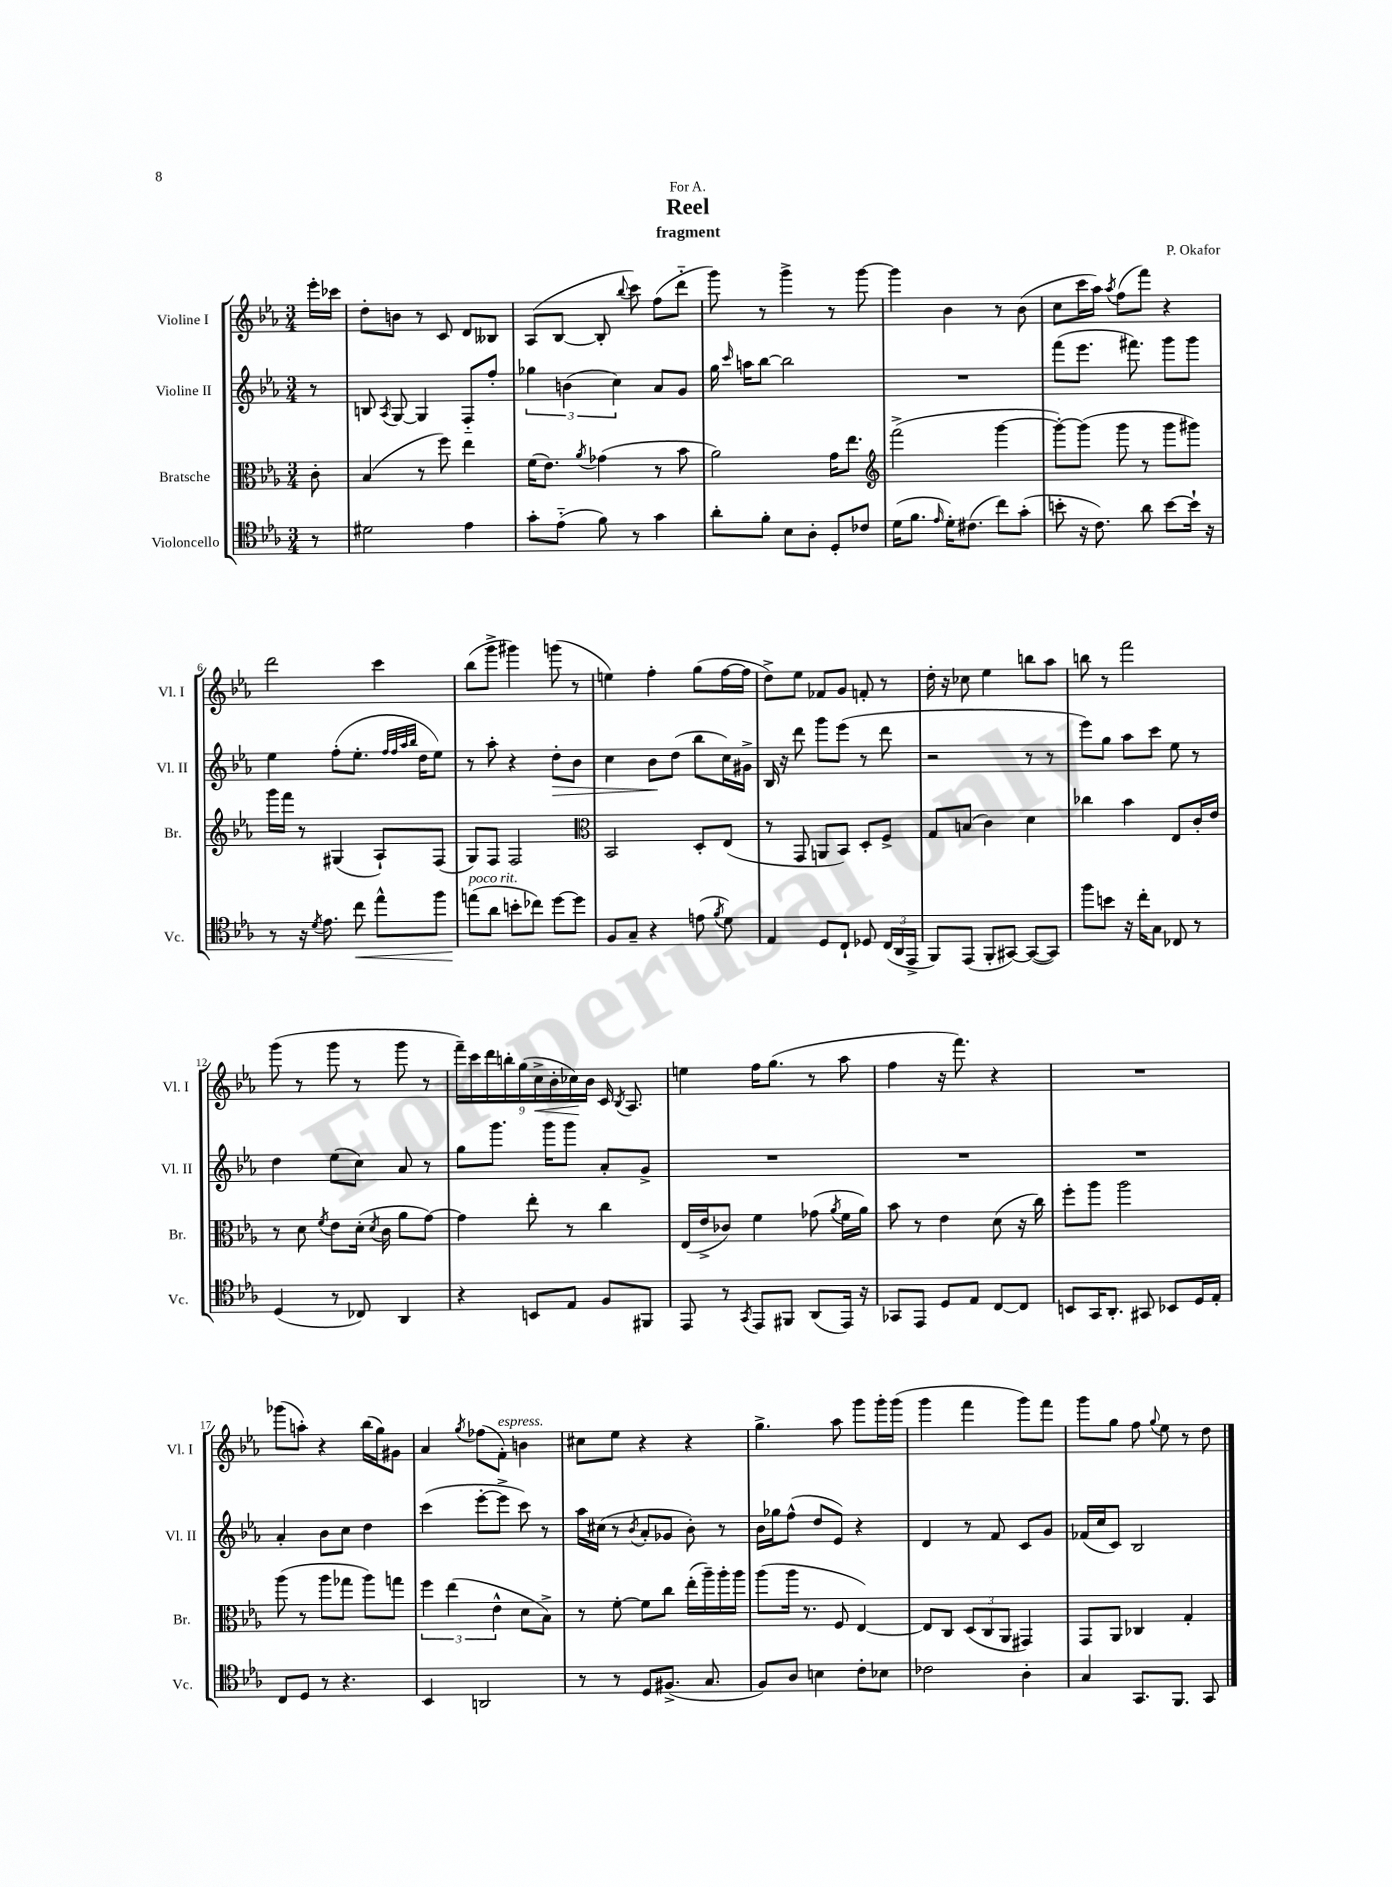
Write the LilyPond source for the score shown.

\header { title = "Reel" composer = "P. Okafor" subtitle = "fragment" dedication = "For A." }
<<
\new StaffGroup <<
\new Staff = "s0" \with { instrumentName = "Violine I" shortInstrumentName = "Vl. I" } {
    \clef treble \key ees \major \numericTimeSignature \time 3/4 \partial 8
    \autoBeamOff ees'''16[-. ces'''16] |
    d''8[-. b'8] r8 c'8 d'8[ beses8] |
    aes8[( bes8]~ bes8-. \appoggiatura { bes''8 } c'''8) f''8[( d'''8]-_ |
    g'''8) r8 g'''4-> r8 g'''8~ |
    g'''4 bes'4 r8 bes'8( |
    c''8[ c'''16 aes''16]) \acciaccatura { aes''8 } f''8[( f'''8]) r4 |
    d'''2 c'''4 |
    bes''8[( g'''8]-> gis'''4) g'''8( r8 |
    e''4) f''4-. g''8[( f''16~ f''16] |
    d''8[->) ees''8] fes'8[ g'8] f'8-. r8 |
    d''16-. r16 ces''8 ees''4 b''8[ aes''8] |
    b''8 r8 f'''2 |
    g'''8( r8 g'''8 r8 g'''8 r8 |
    \tuplet 9/8 { f'''16[--) c'''16 d'''16 b''16-. g''16( c''16->\< bes'16-. ces''16\!) bes'16] } c'16 \acciaccatura { bes8 } aes8. |
    e''4 f''16[ g''8.]( r8 aes''8 |
    f''4 r16 f'''8.) r4 |
    R2. |
    ges'''8[( a''8]-.) r4 bes''16[( g''16) gis'8] |
    aes'4 \acciaccatura { g''8 } fes''8[( f'8]-.^\markup { \italic "espress." }) b'4 |
    cis''8[ ees''8] r4 r4 |
    g''4.-> aes''8 g'''8[ g'''16-. g'''16]( |
    g'''4 f'''4 g'''8[) f'''8] |
    g'''8[ g''8] f''8 \appoggiatura { g''8 } ees''8 r8 d''8 \bar "|." |
}
\new Staff = "s1" \with { instrumentName = "Violine II" shortInstrumentName = "Vl. II" } {
    \clef treble \key ees \major \numericTimeSignature \time 3/4 \partial 8
    \autoBeamOff r8 |
    b8 \acciaccatura { aes8 } g8~ g4 f8[-_ f''8]-. |
    \tuplet 3/2 { ges''4 b'4( c''4) } aes'8[ g'8] |
    g''16 \grace { c'''16 } a''16[ bes''8]~ bes''2 |
    R2. |
    f'''8[( ees'''8.] fis'''8.) g'''8[ g'''8] |
    ees''4 f''8[-.( ees''8.]-. \grace { f''32[ f''32 aes''32 bes''32] } d''16[ ees''8]) |
    r8 aes''8-. r4 d''8[-.\> bes'8] |
    c''4 bes'8[\! d''8]( bes''8[ c''16) gis'16]-> |
    bes16 r16 d'''8 g'''8[ ees'''8]( r8 d'''8 |
    r2 r8 r8 |
    ees'''8[) g''8] aes''8[ c'''8] ees''8 r8 |
    d''4 ees''8[( c''8]) aes'8 r8 |
    g''8[ g'''8.] g'''16[ g'''8] aes'8[-. g'8]-> |
    R2. |
    R2. |
    R2. |
    aes'4-. bes'8[ c''8] d''4 |
    c'''4( ees'''8[~-. ees'''8]-> c'''8) r8 |
    aes''16[ cis''16]( r8 \acciaccatura { bes'8 } aes'8[-. ges'8] bes'8-.) r8 |
    bes'16[ ges''16 f''8]-^( d''8[ ees'8]) r4 |
    d'4 r8 f'8 c'8[ g'8] |
    fes'16[( c''16 c'8]) bes2 \bar "|." |
}
\new Staff = "s2" \with { instrumentName = "Bratsche" shortInstrumentName = "Br." } {
    \clef alto \key ees \major \numericTimeSignature \time 3/4 \partial 8
    \autoBeamOff c'8-. |
    bes4( r8 f''8) ees''4 |
    f'16[( ees'8.]) \acciaccatura { aes'8 } ges'4( r8 bes'8 |
    aes'2) g'16[ ees''8.] |
    \clef treble f'''2->( g'''4~ |
    g'''8[~-.) g'''8]( g'''8 r8 g'''8[ gis'''8]) |
    g'''16[ f'''16] r8 gis4( aes8[-!) f8]( |
    g8[) f8] f2 |
    \clef alto bes,2 d8[-. ees8]( |
    r8 g,8 a,8[ bes,8]) d8[-. f8]-> |
    g8[ b8]( c'4) d'4 |
    ces''4 bes'4 ees8[ c'16-. ees'16] |
    r8 d'8 \acciaccatura { f'8 } ees'8[ d'16]-.( \acciaccatura { d'8 } c'16 aes'8[ g'8]~) |
    g'4 ees''8-. r8 c''4 |
    ees16[( ees'16-> ces'8]) f'4 ges'8( \acciaccatura { aes'8 } f'16[ aes'16]) |
    bes'8 r8 ees'4 d'8( r16 c''16) |
    f''8[-. aes''8] aes''2 |
    aes''8( r8 aes''8[ ges''8] aes''8[) g''8] |
    \tuplet 3/2 { f''4 ees''4( ees'4-^ } d'8[ bes8]->) |
    r8 f'8~-. f'8[ c''8] ees''16[-.( aes''16--) aes''16-. aes''16] |
    aes''8[( aes''16] r8. f8 ees4~) |
    ees8[ c8] \tuplet 3/2 { d8[( c8 aes,8] } gis,4) |
    g,8[ aes,8] ces4 g4-. \bar "|." |
}
\new Staff = "s3" \with { instrumentName = "Violoncello" shortInstrumentName = "Vc." } {
    \clef tenor \key ees \major \numericTimeSignature \time 3/4 \partial 8
    \autoBeamOff r8 |
    dis'2 ees'4 |
    g'8[-. ees'8]-_( f'8) r8 g'4 |
    aes'8[-. f'8]-. bes8[ aes8]-. d8[-. ces'8] |
    d'16[( f'8.] \grace { ees'16 } d'16[-.) cis'8.]( c''8[) g'8]-.( |
    b'8-. r16 c'8.) aes'8 b'8[~ b'16]-! r16 |
    r8 r16 \acciaccatura { d'8 } ees'8. c''8\< ees''8[-^ f''8] |
    e''8[\!^\markup { \italic "poco rit." }( aes'8] b'8[-. ces''8]) d''8[~ d''8] |
    f8[ g8]-- r4 e'8( \acciaccatura { f'8 } d'8) |
    ees4 d8[ c8]-! des8 \tuplet 3/2 { c16[( aes,16 ees,16]-> } |
    f,8[) ees,8]( f,8[-. gis,8]~) gis,8[~( gis,8]) |
    f''8[ b'8] r16 c''16[-. g8] ces8 r8 |
    d4( r8 ces8) aes,4 |
    r4 b,8[ ees8] f8[ fis,8] |
    ees,8 r8 \acciaccatura { g,8 } ees,8[ fis,8] aes,8[( ees,16]) r16 |
    ges,8[ ees,8] d8[ ees8] c8[~ c8] |
    b,8[ g,16 aes,8.]-. gis,8 bes,8[ d16 ees16]-. |
    c8[ d8] r8 r4. |
    bes,4 a,2 |
    r8 r8 d8[ fis8.]->( g8. |
    f8[) aes8] b4 c'8[-. bes8] |
    ces'2 aes4-. |
    g4 g,8.[ f,8.] g,8 \bar "|." |
}
>>
>>
